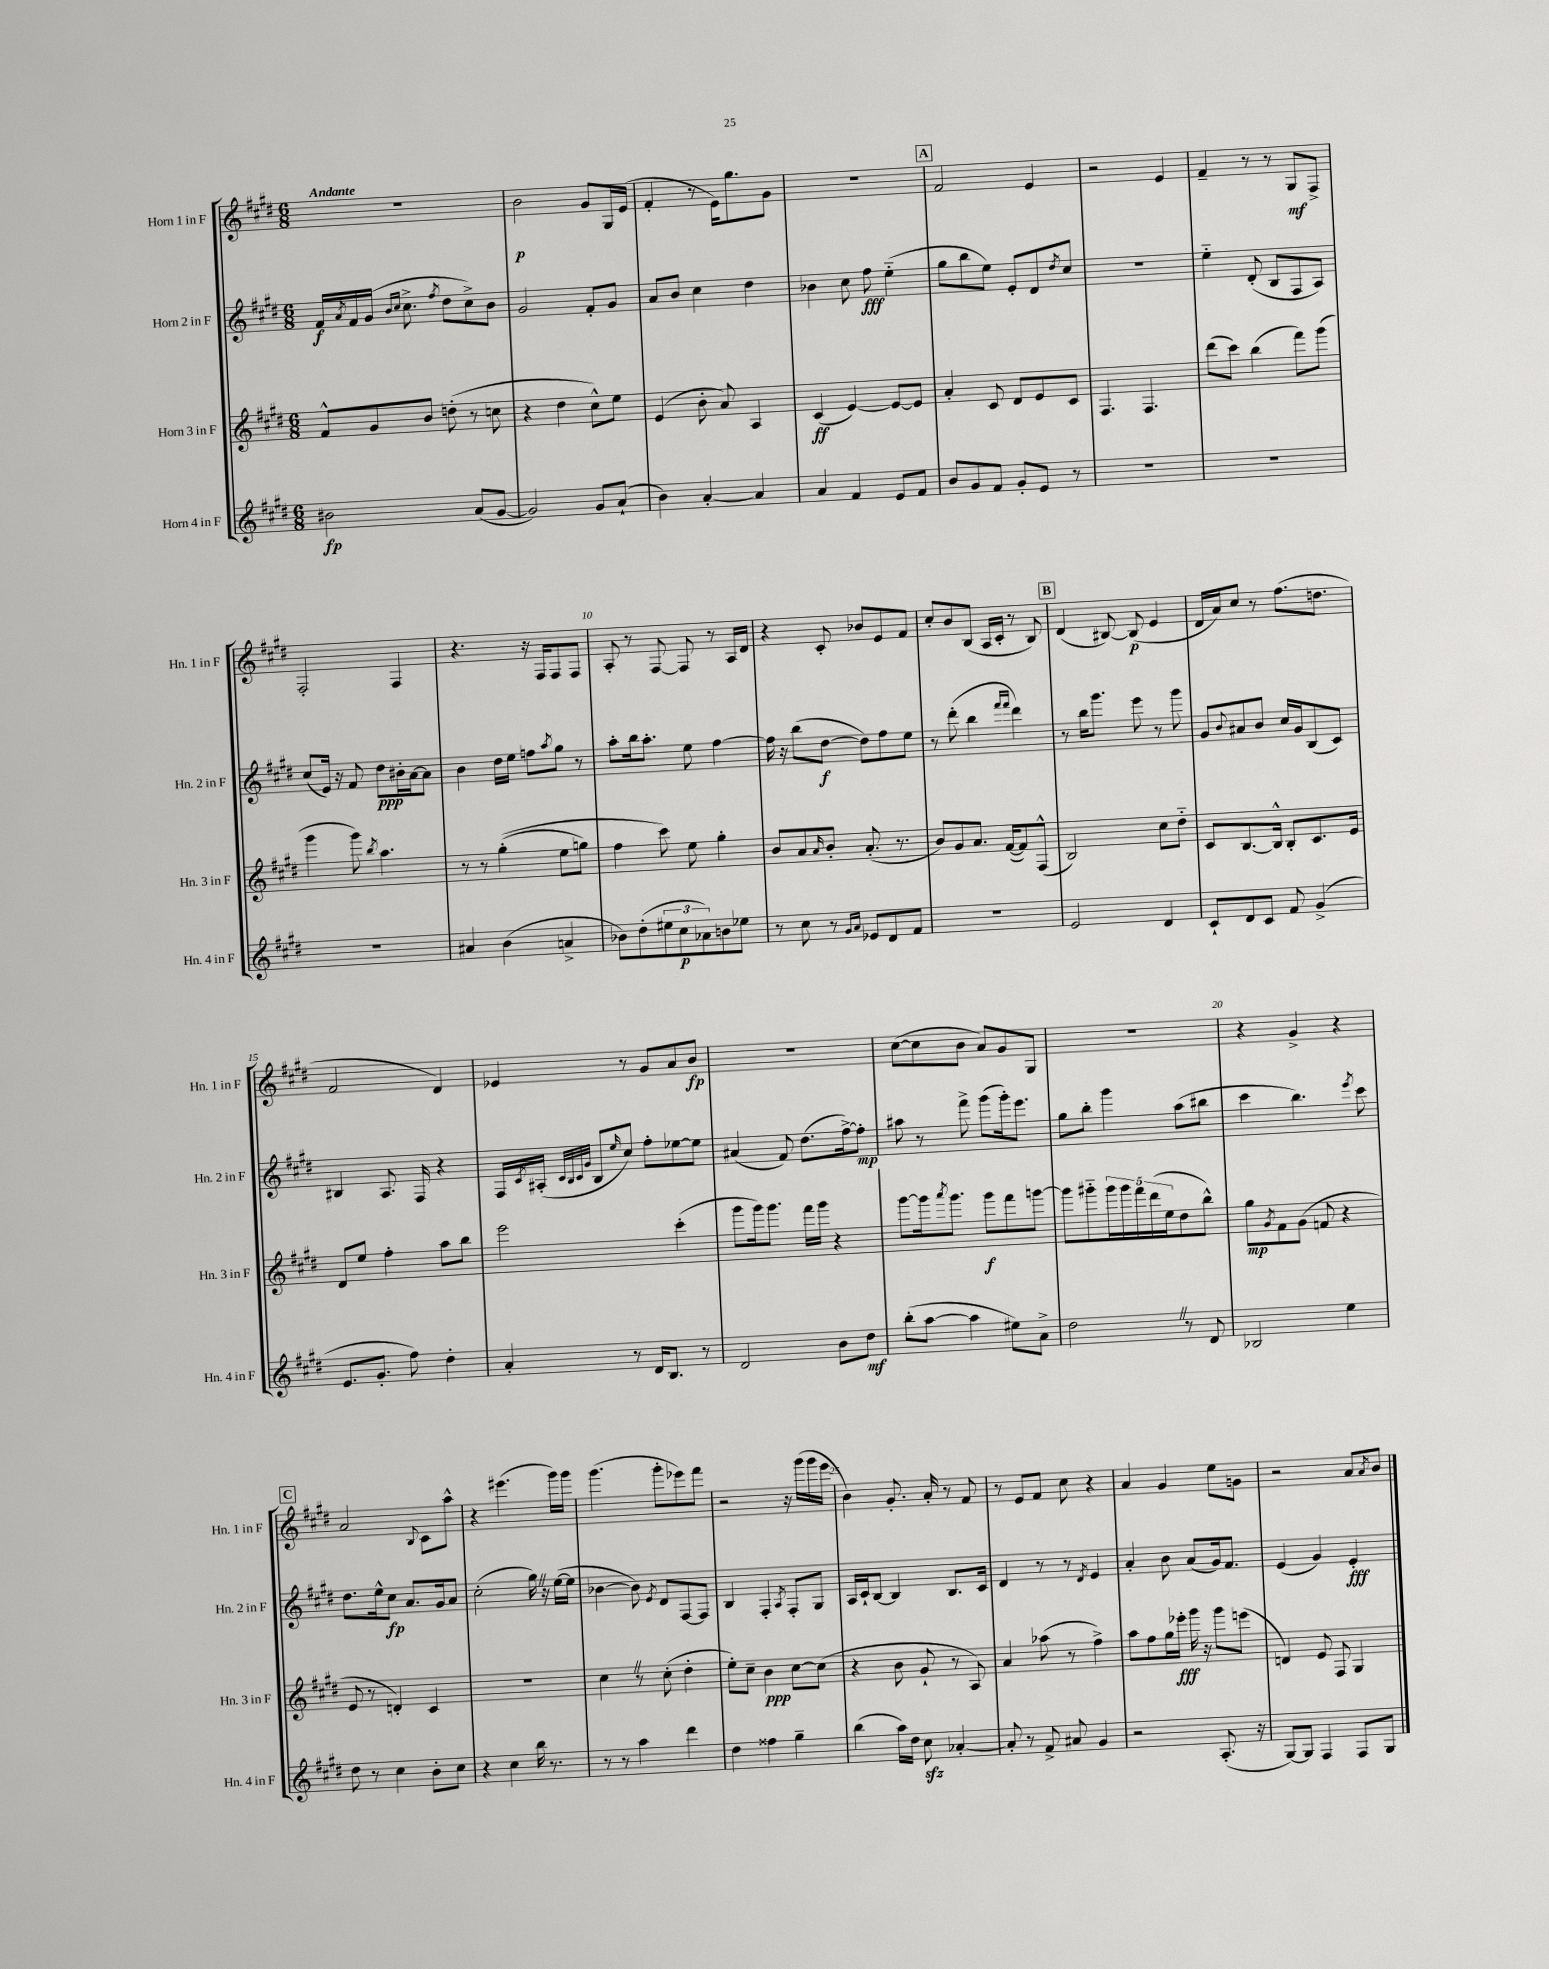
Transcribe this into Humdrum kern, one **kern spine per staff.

**kern	**dynam	**kern	**dynam	**kern	**dynam	**kern	**dynam
*part4	*part4	*part3	*part3	*part2	*part2	*part1	*part1
*staff4	*staff4	*staff3	*staff3	*staff2	*staff2	*staff1	*staff1
*I"Horn 4 in F	*	*I"Horn 3 in F	*	*I"Horn 2 in F	*	*I"Horn 1 in F	*
*I'Hn. 4 in F	*	*I'Hn. 3 in F	*	*I'Hn. 2 in F	*	*I'Hn. 1 in F	*
*clefG2	*	*clefG2	*	*clefG2	*	*clefG2	*
*k[f#c#g#d#]	*	*k[f#c#g#d#]	*	*k[f#c#g#d#]	*	*k[f#c#g#d#]	*
*M6/8	*	*M6/8	*	*M6/8	*	*M6/8	*
=1	=1	=1	=1	=1	=1	=1	=1
!	!	!	!	!	!	!LO:TX:a:B:t=Andante	!
2b#X\	fp	8f#^^/L	.	16f#/LL	f	2.r	.
.	.	.	.	8qa/	.	.	.
.	.	.	.	16f#/	.	.	.
.	.	8g#/	.	(16g#/JJ	.	.	.
.	.	.	.	16qqb/LL	.	.	.
.	.	.	.	16qqcc#/JJ	.	.	.
.	.	.	.	8.cc#^\	.	.	.
.	.	8b/J	.	.	.	.	.
.	.	.	.	8qff#/	.	.	.
.	.	(8ddn'\	.	8dd#\L	.	.	.
(8a/L	.	8r	.	8cc#^\)	.	.	.
[8g#/J	.	8ccn\	.	8b\J	.	.	.
=2	=2	=2	=2	=2	=2	=2	=2
2g#/])	.	4r	.	2g#/	.	2b\	p
.	.	4dd#\	.	.	.	.	.
8g#/L	.	8cc#^^\L)	.	8f#'/L	.	8g#/L	.
(8a`/J	.	8ee\J	.	8g#/J	.	16G#/L	.
.	.	.	.	.	.	(16e/JJ	.
=3	=3	=3	=3	=3	=3	=3	=3
4b\)	.	(4e/	.	8a/L	.	4f#'/	.
.	.	.	.	8b/J	.	.	.
[4a'/	.	8b'\	.	4cc#\	.	8r	.
.	.	8a/)	.	.	.	16e\KL)	.
.	.	.	.	.	.	8.gg#\	.
4a/]	.	4A/	.	4dd#\	.	.	.
.	.	.	.	.	.	8g#\J	.
=4	=4	=4	=4	=4	=4	=4	=4
4a/	.	(4c#/	ff	4b-X\	.	2.r	.
4f#/	.	[4e/)	.	8cc#\	.	.	.
.	.	.	.	8ff#\	fff	.	.
8e/L	.	8e/L_	.	(4ee\	.	.	.
8f#/J	.	8e/J]	.	.	.	.	.
!!LO:REH:place=s1:t=A
=5	=5	=5	=5	=5	=5	=5	=5
8b/L	.	4a'/	.	8gg#\L	.	2f#/	.
8g#/	.	.	.	8bb\	.	.	.
8f#/J	.	8c#/	.	8ee\J)	.	.	.
8g#'/L	.	8d#/L	.	8e'/L	.	.	.
8e/J	.	8e/	.	8d#/	.	4e/	.
.	.	.	.	8qdd#/	.	.	.
8r	.	8c#/J	.	8cc#/J	.	.	.
=6	=6	=6	=6	=6	=6	=6	=6
2.r	.	4.F#/	.	2.r	.	2r	.
.	.	4.F#/	.	.	.	.	.
.	.	.	.	.	.	4e/	.
=7	=7	=7	=7	=7	=7	=7	=7
2.r	.	(8ddd#\L	.	4ee\	.	4f#~/	.
.	.	8ccc#\J)	.	.	.	.	.
.	.	(4bb\	.	(8d#'/	.	8r	.
.	.	.	.	8B/L	.	8r	.
.	.	8fff#\L)	.	8F#/	.	8G#/L	mf
.	.	(8ggg#\J	.	8A/J)	.	8F#^/J	.
!!LO:LB:g=z
=8	=8	=8	=8	=8	=8	=8	=8
2.r	.	4ggg#\	.	(8cc#/L	.	2F#'/	.
.	.	.	.	16e/Jk)	.	.	.
.	.	.	.	16r	.	.	.
.	.	8ggg#\)	.	8f#/	.	.	.
.	.	8qbb/	.	.	.	.	.
.	.	4.aa\	.	8dd#\L	ppp	.	.
.	.	.	.	16b#X'\L	.	4F#/	.
.	.	.	.	[16a\J	.	.	.
.	.	.	.	8a\J]	.	.	.
=9	=9	=9	=9	=9	=9	=9	=9
4a#X/	.	8r	.	4b\	.	4.r	.
.	.	8r	.	.	.	.	.
(4b\	.	((4gg#'\	.	16dd#\LL	.	.	.
.	.	.	.	16ee\JJ	.	.	.
.	.	.	.	8ffn\L	.	16r	.
.	.	.	.	.	.	16F#/KL	.
.	.	.	.	8qaa/	.	.	.
4an^/	.	8ee\L	.	8gg#\J	.	8F#/	.
.	.	8ggn\J)	.	8r	.	8F#/J	.
=10	=10	=10	=10	=10	=10	=10	=10
8b-X\L)	.	4ff#\	.	8aa'\L	.	8A'/	.
(8dd#'\	.	.	.	16bb\k	.	8r	.
.	.	.	.	8.aa'\J	.	.	.
12ee#X\	.	8ccc#\)	.	.	.	[8F#/	.
12cc#\	p	.	.	.	.	.	.
.	.	8ee\	.	8ee\	.	8F#/]	.
12a-X\)	.	.	.	.	.	.	.
8bn\	.	4gg#'\	.	[4ff#\	.	8r	.
8ee-X\J	.	.	.	.	.	16A/LL	.
.	.	.	.	.	.	16d#/JJ	.
=11	=11	=11	=11	=11	=11	=11	=11
8r	.	8b/L	.	16ff#\]	.	4r	.
.	.	.	.	16r	.	.	.
8cc#\	.	8a/	.	(8bb\L	.	.	.
.	.	16qqa/	.	.	.	.	.
8r	.	8b'/J	.	[8dd#\J	f	8c#'/	.
16qqg#/LL	.	.	.	.	.	.	.
16qqa/JJ	.	.	.	.	.	.	.
8e-X/L	.	(8.a'/	.	8dd#\L])	.	8b-X/L	.
8d#/	.	.	.	8ff#\	.	8e/	.
.	.	8.r	.	.	.	.	.
8f#/J	.	.	.	8ee\J	.	8f#/J	.
=12	=12	=12	=12	=12	=12	=12	=12
2.r	.	8b/L)	.	8r	.	8cc#'/L	.
.	.	8g#/	.	(8ddd#'\	.	8b/	.
.	.	8.a/J	.	4bb\	.	(8B/J	.
.	.	.	.	.	.	16A/LL	.
.	.	([16f#/KL	.	.	.	16c#'/JJ	.
.	.	.	.	16qqfff#/LL	.	.	.
.	.	.	.	16qqfff#/JJ	.	.	.
.	.	8f#/])	.	4ddd#\)	.	8r	.
.	.	(8F#^^/J	.	.	.	8B/)	.
!!LO:REH:place=s1:t=B
=13	=13	=13	=13	=13	=13	=13	=13
2e/	.	2B/)	.	8r	.	(4d#/	.
.	.	.	.	16bb\KL	.	.	.
.	.	.	.	8.ggg#\J	.	.	.
.	.	.	.	.	.	[8B#X/)	.
.	.	.	.	8eee\	.	(8B#/]	p
4d#/	.	8cc#\L	.	8r	.	4e/	.
.	.	8dd#\J	.	8ggg#\	.	.	.
=14	=14	=14	=14	=14	=14	=14	=14
8c#`/L	.	8c#/L	.	8g#/L	.	16d#/LL	.
.	.	.	.	.	.	16a/J)	.
.	.	.	.	8qqb/	.	.	.
8d#/	.	[8.B/	.	8a#X/	.	8cc#/J	.
8c#/J	.	.	.	8b/J	.	8r	.
.	.	16B^^/Jk]	.	.	.	.	.
8f#/	.	8B'/L	.	16cc#/LL	.	(8.ff#\L	.
.	.	.	.	16g#/J	.	.	.
(4g#^/	.	8.c#/	.	(8B/	.	.	.
.	.	.	.	.	.	8.ddn\J	.
.	.	.	.	8c#/J)	.	.	.
.	.	16e/Jk	.	.	.	.	.
!!LO:LB:g=z
=15	=15	=15	=15	=15	=15	=15	=15
8.e/L	.	8d#/L	.	4B#X/	.	2f#/	.
.	.	8ee/J	.	.	.	.	.
8.g#'/J	.	.	.	.	.	.	.
.	.	4ff#'\	.	8.A/	.	.	.
8ff#\)	.	.	.	.	.	.	.
.	.	.	.	16F#/	.	.	.
4dd#'\	.	8aa\L	.	4r	.	4d#/)	.
.	.	8bb\J	.	.	.	.	.
=16	=16	=16	=16	=16	=16	=16	=16
4a'/	.	2eee\	.	16F#/LL	.	4e-X/	.
.	.	.	.	8qc#/	.	.	.
.	.	.	.	(16A#X'/JJ	.	.	.
.	.	.	.	32qqc#/LLL	.	.	.
.	.	.	.	32qqB/	.	.	.
.	.	.	.	32qqc#/	.	.	.
.	.	.	.	32qqg#/JJJ	.	.	.
.	.	.	.	8B/L	.	.	.
.	.	.	.	16qqee/	.	.	.
8r	.	.	.	8cc#/J)	.	8r	.
16d#/KL	.	.	.	8ff#'\L	.	8g#/L	.
8.B/J	.	.	.	.	.	.	.
.	.	(4ccc#'\	.	[8ee-X\	.	8a/	.
8r	.	.	.	8ee-\J]	.	8b/J	fp
=17	=17	=17	=17	=17	=17	=17	=17
2d#/	.	8ggg#\L	.	(4a#X/	.	2.r	.
.	.	16ggg#\k)	.	.	.	.	.
.	.	8.ggg#\J	.	.	.	.	.
.	.	.	.	8f#/)	.	.	.
.	.	16fff#\LL	.	(8.dd#\L	.	.	.
.	.	16ggg#\JJ	.	.	.	.	.
8b\L	.	4r	.	.	.	.	.
.	.	.	.	[16ff#^\k)	.	.	.
8dd#\J	mf	.	.	8ff#'\J]	mp	.	.
=18	=18	=18	=18	=18	=18	=18	=18
(8bb'\L	.	[8ggg#\L	.	8aa#X\	.	([8cc#\L	.
[8aa\J	.	16ggg#\k]	.	8r	.	8cc#\]	.
.	.	8qaaa/	.	.	.	.	.
.	.	8.ggg#\J	.	.	.	.	.
4aa\]	.	.	.	8fff#^\	.	8b\J	.
.	.	8ggg#\L	f	(8ggg#\L	.	8a/L)	.
8ee#X\L)	.	8fff#\	.	16ggg#'\k)	.	8g#/	.
.	.	.	.	8.eee\J	.	.	.
8a^\J	.	[8gggn\J	.	.	.	8G#/J	.
=19	=19	=19	=19	=19	=19	=19	=19
2dd#Z\	.	8ggg\L]	.	8gg#\L	.	2.r	.
.	.	8ggg#X\	.	8bb'\J	.	.	.
.	.	20ggg#\L	.	4ggg#\	.	.	.
.	.	20ggg#\	.	.	.	.	.
.	.	20fff#\	.	.	.	.	.
.	.	(20ddd#\	.	.	.	.	.
.	.	20ee\J	.	.	.	.	.
8r	.	8dd#\	.	(8aa\L	.	.	.
8d#/	.	8bb^^\J)	.	8bb#X\J	.	.	.
=20	=20	=20	=20	=20	=20	=20	=20
2B-X/	.	8gg#\L	mp	4ccc#\	.	4r	.
.	.	8qg#/	.	.	.	.	.
.	.	8f#\	.	.	.	.	.
.	.	(8g#\J	.	4.bb\)	.	4g#^/	.
.	.	8fn/	.	.	.	.	.
4ee\	.	4r	.	.	.	4r	.
.	.	.	.	8qeee/	.	.	.
.	.	.	.	8ccc#\	.	.	.
!!LO:LB:g=z
!!LO:REH:place=s1:t=C
=21	=21	=21	=21	=21	=21	=21	=21
8dd#\	.	8e/	.	8.dd#\L	.	2a/	.
8r	.	8r	.	.	.	.	.
.	.	.	.	16ee^^\k	.	.	.
4cc#\	.	4dn'/)	.	8cc#\J	fp	.	.
.	.	.	.	8.a/L	.	.	.
.	.	.	.	.	.	8qqB/	.
8b'\L	.	4c#/	.	.	.	8c#\L	.
.	.	.	.	16g#/k	.	.	.
8cc#\J	.	.	.	8a/J	.	8aa^^\J	.
=22	=22	=22	=22	=22	=22	=22	=22
4r	.	2.r	.	(2cc#'\	.	4r	.
4cc#\	.	.	.	.	.	(4.eee#X\	.
16bb\	.	.	.	16gg#Z\)	.	.	.
8.r	.	.	.	16r	.	.	.
.	.	.	.	([16ee\LL	.	16ggg#\LL)	.
.	.	.	.	16ee\JJ]	.	16ggg#\JJ	.
=23	=23	=23	=23	=23	=23	=23	=23
8r	.	4cc#Z\	.	[4b-X\	.	(4.ggg#\	.
8r	.	.	.	.	.	.	.
4aa\	.	8r	.	8b-\])	.	.	.
.	.	.	.	8qe/	.	.	.
.	.	(8cc#'\	.	8d#/L	.	8ggg#'\L	.
4ddd#\	.	4dd#'\	.	[8F#/	.	8eee-X\)	.
.	.	.	.	8F#/J]	.	8fff#\J	.
=24	=24	=24	=24	=24	=24	=24	=24
4dd#\	.	8ee'\L)	.	4B/	.	2r	.
.	.	8cc#~\J	.	.	.	.	.
4ff##X\	.	4b\	ppp	4F#'/	.	.	.
.	.	.	.	8qA/	.	.	.
4gg#~\	.	[8cc#\L	.	8F#'/L	.	16r	.
.	.	.	.	.	.	(16ggg#\LL	.
.	.	(8cc#\J]	.	8G#/J	.	16ggg#\	.
.	.	.	.	.	.	16eee\JJ	.
=25	=25	=25	=25	=25	=25	=25	=25
(4bb\	.	4r	.	16A/LL	.	4b\)	.
.	.	.	.	16c#`/J	.	.	.
.	.	.	.	[8B/J	.	.	.
16aa\LL)	.	8b\	.	4B/]	.	8.g#'/	.
16dd#\JJ	.	.	.	.	.	.	.
8cc#zz\	.	8g#`/	.	.	.	.	.
.	.	.	.	.	.	16a'/	.
[4a-X'/	.	8r	.	8.B/L	.	8r	.
.	.	8A/)	.	.	.	8f#/	.
.	.	.	.	16c#/Jk	.	.	.
=26	=26	=26	=26	=26	=26	=26	=26
8a-'/]	.	4a/	.	4d#/	.	8r	.
8r	.	.	.	.	.	8e/L	.
8f#^/	.	(8aa-X\	.	8r	.	8f#/J	.
8a#X/	.	8r	.	8r	.	8cc#\	.
.	.	.	.	8qd#/	.	.	.
4g#/	.	4ff#^\)	.	4e/	.	4r	.
=27	=27	=27	=27	=27	=27	=27	=27
2r	.	8aa\L	.	4a'/	.	4a/	.
.	.	8ff#\	.	.	.	.	.
.	.	16gg#\L	.	8b\	.	4g#/	.
.	.	16eee-X'\JJ	fff	.	.	.	.
.	.	16ggg#\	.	(8a/L	.	.	.
.	.	16r	.	.	.	.	.
(8.A'/	.	8ggg#\L	.	16g#/k)	.	8ee\L	.
.	.	.	.	8.f#/J	.	.	.
.	.	(8eeen\J	.	.	.	8gn\J	.
16r	.	.	.	.	.	.	.
=28	=28	=28	=28	=28	=28	=28	=28
[8G#/L)	.	4dn/)	.	(4e/	.	2r	.
8G#/J]	.	.	.	.	.	.	.
4F#/	.	8e/	.	4g#/)	.	.	.
.	.	8F#/	.	.	.	.	.
8F#/L	.	4G#/	.	4e'/	fff	8a/L	.
.	.	.	.	.	.	8qa/	.
8G#/J	.	.	.	.	.	8b/J	.
==	==	==	==	==	==	==	==
*-	*-	*-	*-	*-	*-	*-	*-
